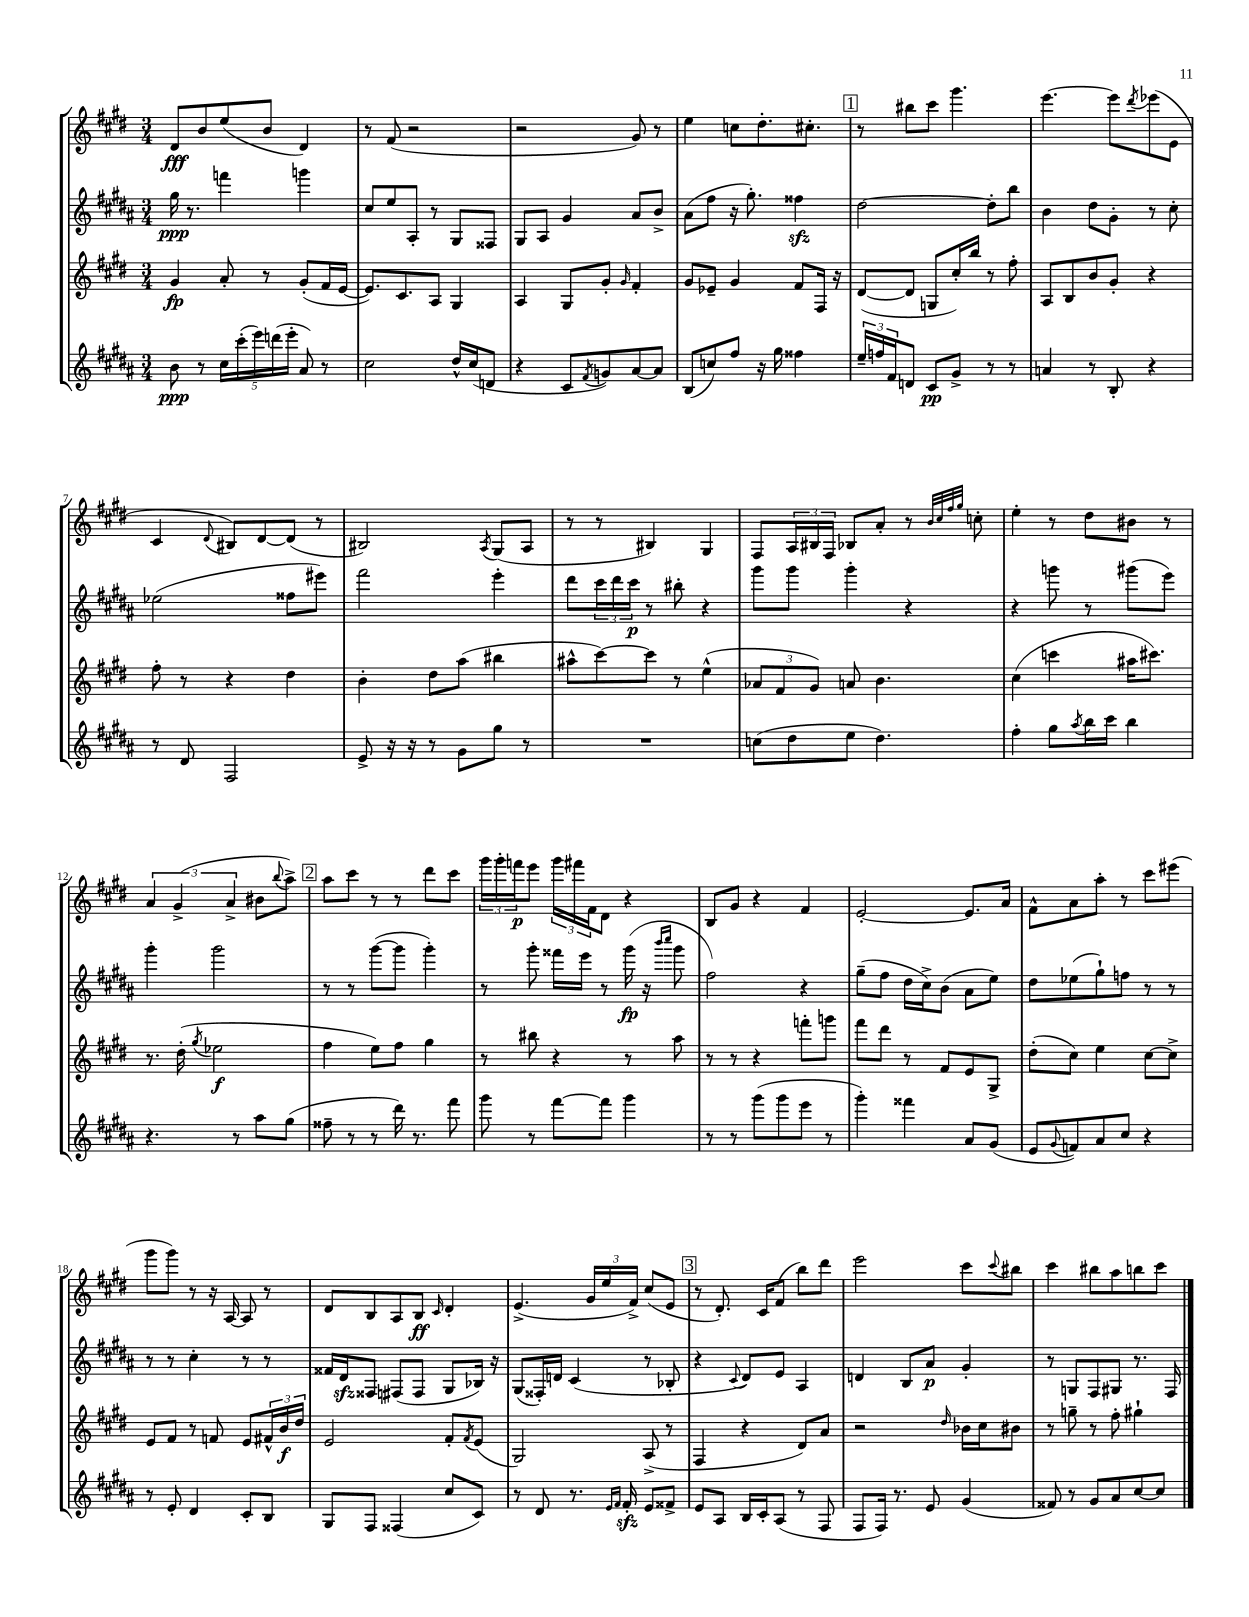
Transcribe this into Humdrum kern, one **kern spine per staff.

**kern	**dynam	**kern	**dynam	**kern	**dynam	**kern	**dynam
*part4	*part4	*part3	*part3	*part2	*part2	*part1	*part1
*staff4	*staff4	*staff3	*staff3	*staff2	*staff2	*staff1	*staff1
*clefG2	*	*clefG2	*	*clefG2	*	*clefG2	*
*k[f#c#g#d#a#]	*	*k[f#c#g#d#]	*	*k[f#c#g#d#a#]	*	*k[f#c#g#d#]	*
*M3/4	*	*M3/4	*	*M3/4	*	*M3/4	*
=1	=1	=1	=1	=1	=1	=1	=1
8b\	ppp	4g#/	fp	16gg#\	ppp	8d#/L	fff
.	.	.	.	8.r	.	.	.
8r	.	.	.	.	.	8b/	.
20cc#\LL	.	8a'/	.	4fffn\	.	(8ee/	.
(20ccc#'\	.	.	.	.	.	.	.
20eee\)	.	.	.	.	.	.	.
.	.	8r	.	.	.	8b/J	.
(20dddn\	.	.	.	.	.	.	.
20eee'\JJ	.	.	.	.	.	.	.
8a#/)	.	(8g#'/L	.	4gggn\	.	4d#/)	.
8r	.	16f#/L	.	.	.	.	.
.	.	[16e/JJ	.	.	.	.	.
=2	=2	=2	=2	=2	=2	=2	=2
2cc#\	.	8.e/L])	.	8cc#/L	.	8r	.
.	.	.	.	8ee/	.	(8f#/	.
.	.	8.c#/	.	.	.	.	.
.	.	.	.	8A#'/J	.	2r	.
.	.	8A/J	.	8r	.	.	.
16dd#^^/LL	.	4G#/	.	8G#/L	.	.	.
(16cc#/J	.	.	.	.	.	.	.
8dn/J	.	.	.	8F##X/J	.	.	.
=3	=3	=3	=3	=3	=3	=3	=3
4r	.	4A/	.	8G#/L	.	2r	.
.	.	.	.	8A#/J	.	.	.
8c#/L	.	8G#/L	.	4g#/	.	.	.
8qf#/	.	.	.	.	.	.	.
8gn/)	.	8g#'/J	.	.	.	.	.
.	.	16qqg#/	.	.	.	.	.
[8a#/	.	4f#'/	.	8a#/L	.	8g#/)	.
8a#/J]	.	.	.	8b^/J	.	8r	.
=4	=4	=4	=4	=4	=4	=4	=4
(8B/L	.	8g#/L	.	(8a#\L	.	4ee\	.
8ccn/)	.	8e-X~/J	.	8ff#\J	.	.	.
8ff#/J	.	4g#/	.	16r	.	8ccn\L	.
.	.	.	.	8.gg#'\)	.	.	.
16r	.	.	.	.	.	8.dd#'\	.
16gg#\	.	.	.	.	.	.	.
4ff##X\	.	8f#/L	.	4ff##Xzz\	.	.	.
.	.	.	.	.	.	8.cc#X'\J	.
.	.	16F#/Jk	.	.	.	.	.
.	.	16r	.	.	.	.	.
!!LO:REH:place=s1:t=1
=5	=5	=5	=5	=5	=5	=5	=5
24ee~/LL	.	([8d#/L	.	[2dd#\	.	8r	.
24ffn/	.	.	.	.	.	.	.
24f#/J	.	.	.	.	.	.	.
8dn/J	.	8d#/J]	.	.	.	8bb#X\L	.
8c#/L	pp	8Gn/L	.	.	.	8ccc#\J	.
8g#^/J	.	16cc#'/L)	.	.	.	4.ggg#\	.
.	.	16bb/JJ	.	.	.	.	.
8r	.	8r	.	8dd#'\L]	.	.	.
8r	.	8ff#'\	.	8bb\J	.	.	.
=6	=6	=6	=6	=6	=6	=6	=6
4an/	.	8A/L	.	4b\	.	[4.eee\	.
.	.	8B/	.	.	.	.	.
8r	.	8b/	.	8dd#\L	.	.	.
8B'/	.	8g#'/J	.	8g#'\J	.	8eee\L]	.
.	.	.	.	.	.	8qddd#/	.
4r	.	4r	.	8r	.	(8eee-X\	.
.	.	.	.	8cc#'\	.	8e\J	.
!!LO:LB:g=z
=7	=7	=7	=7	=7	=7	=7	=7
8r	.	8ff#'\	.	(2ee-X\	.	4c#/	.
8d#/	.	8r	.	.	.	.	.
.	.	.	.	.	.	8qqd#/	.
2F#/	.	4r	.	.	.	8B#X/L)	.
.	.	.	.	.	.	[8d#/	.
.	.	4dd#\	.	8ff##X\L	.	(8d#/J]	.
.	.	.	.	8eee#X\J)	.	8r	.
=8	=8	=8	=8	=8	=8	=8	=8
8e^/	.	4b'\	.	2fff#\	.	2B#X/)	.
16r	.	.	.	.	.	.	.
16r	.	.	.	.	.	.	.
8r	.	8dd#\L	.	.	.	.	.
8g#\L	.	(8aa\J	.	.	.	.	.
.	.	.	.	.	.	8qA/	.
8gg#\J	.	4bb#X\	.	4eee'\	.	(8G#/L	.
8r	.	.	.	.	.	8A/J	.
=9	=9	=9	=9	=9	=9	=9	=9
2.r	.	8aa#X^^\L	.	8ddd#\L	.	8r	.
.	.	[8ccc#\)	.	24ccc#\L	.	8r	.
.	.	.	.	24ddd#\	.	.	.
.	.	.	.	24ccc#\JJ	p	.	.
.	.	8ccc#\J]	.	8r	.	4B#X/)	.
.	.	8r	.	8bb#X'\	.	.	.
.	.	(4ee^^\	.	4r	.	4G#/	.
=10	=10	=10	=10	=10	=10	=10	=10
(8ccn\L	.	12a-X/L	.	8ggg#\L	.	8F#/L	.
.	.	12f#/	.	.	.	.	.
8dd#\	.	.	.	8ggg#\J	.	24A/L	.
.	.	12g#/J)	.	.	.	24B#X/	.
.	.	.	.	.	.	24F#/JJ	.
8ee\J	.	8an/	.	4ggg#'\	.	8B-X/L	.
4.dd#\)	.	4.b\	.	.	.	8a'/J	.
.	.	.	.	4r	.	8r	.
.	.	.	.	.	.	32qqb/LLL	.
.	.	.	.	.	.	32qqcc#/	.
.	.	.	.	.	.	32qqff#/	.
.	.	.	.	.	.	32qqgg#/JJJ	.
.	.	.	.	.	.	8ccn'\	.
=11	=11	=11	=11	=11	=11	=11	=11
4ff#'\	.	(4cc#\	.	4r	.	4ee'\	.
8gg#\L	.	4cccn\	.	8gggn\	.	8r	.
8qaa#/	.	.	.	.	.	.	.
16bb\L	.	.	.	8r	.	8dd#\L	.
16ccc#\JJ	.	.	.	.	.	.	.
4bb\	.	16aa#X\KL	.	(8ggg#X\L	.	8b#X\J	.
.	.	8.ccc#X\J)	.	.	.	.	.
.	.	.	.	8eee\J)	.	8r	.
!!LO:LB:g=z
=12	=12	=12	=12	=12	=12	=12	=12
4.r	.	8.r	.	4ggg#'\	.	6a/	.
.	.	.	.	.	.	(6g#^/	.
.	.	(16dd#'\	.	.	.	.	.
.	.	8qgg#/	.	.	.	.	.
.	.	2ee-X\	f	2ggg#\	.	.	.
.	.	.	.	.	.	6a^/	.
8r	.	.	.	.	.	.	.
8aa#\L	.	.	.	.	.	8b#X\L	.
.	.	.	.	.	.	8qqbb/	.
(8gg#\J	.	.	.	.	.	8aa^\J)	.
!!LO:REH:place=s1:t=2
=13	=13	=13	=13	=13	=13	=13	=13
8ff##X~\	.	4ff#\	.	8r	.	8aa\L	.
8r	.	.	.	8r	.	8ccc#\J	.
8r	.	8ee\L)	.	([8ggg#\L	.	8r	.
16ddd#\)	.	8ff#\J	.	8ggg#\J]	.	8r	.
8.r	.	.	.	.	.	.	.
.	.	4gg#\	.	4ggg#'\)	.	8ddd#\L	.
8fff#\	.	.	.	.	.	8ccc#\J	.
=14	=14	=14	=14	=14	=14	=14	=14
8ggg#\	.	8r	.	8r	.	24ggg#\LL	.
.	.	.	.	.	.	24ggg#'\	.
.	.	.	.	.	.	24fffn\J	p
8r	.	8bb#X\	.	8ggg#'\	.	8eee\J	.
[8fff#\L	.	4r	.	16fff##X\LL	.	24ggg#\LL	.
.	.	.	.	.	.	24fff#X\	.
.	.	.	.	16eee\JJ	.	.	.
.	.	.	.	.	.	24f#\J	.
8fff#\J]	.	.	.	8r	.	8d#\J	.
4ggg#\	.	8r	.	(16ggg#\	fp	4r	.
.	.	.	.	16r	.	.	.
.	.	.	.	16qqbbb/LL	.	.	.
.	.	.	.	16qqcccc#/JJ	.	.	.
.	.	8aa\	.	8ggg#\	.	.	.
=15	=15	=15	=15	=15	=15	=15	=15
8r	.	8r	.	2ff#\)	.	8B/L	.
8r	.	8r	.	.	.	8g#/J	.
(8ggg#\L	.	4r	.	.	.	4r	.
8ggg#\	.	.	.	.	.	.	.
8eee\J	.	8fffn'\L	.	4r	.	4f#/	.
8r	.	8gggn\J	.	.	.	.	.
=16	=16	=16	=16	=16	=16	=16	=16
4ggg#'\)	.	8fff#\L	.	(8gg#~\L	.	[2e'/	.
.	.	8ddd#\J	.	8ff#\J	.	.	.
4fff##X\	.	8r	.	16dd#\LL	.	.	.
.	.	.	.	16cc#^\J)	.	.	.
.	.	8f#/L	.	(8b\J	.	.	.
8a#/L	.	8e/	.	8a#\L	.	8.e/L]	.
(8g#/J	.	8G#^/J	.	8ee\J)	.	.	.
.	.	.	.	.	.	16a/Jk	.
=17	=17	=17	=17	=17	=17	=17	=17
8e/L	.	(8dd#'\L	.	8dd#\L	.	8f#^^\L	.
8qqg#/	.	.	.	.	.	.	.
8fn/)	.	8cc#\J)	.	(8ee-X\	.	8a\	.
8a#/	.	4ee\	.	8gg#`\)	.	8aa'\J	.
8cc#/J	.	.	.	8ffn\J	.	8r	.
4r	.	[8cc#\L	.	8r	.	8ccc#\L	.
.	.	8cc#^\J]	.	8r	.	(8eee#X\J	.
!!LO:LB:g=z
=18	=18	=18	=18	=18	=18	=18	=18
8r	.	8e/L	.	8r	.	8ggg#\L	.
8e'/	.	8f#/J	.	8r	.	8ggg#\J)	.
4d#/	.	8r	.	4cc#'\	.	8r	.
.	.	8fn/	.	.	.	16r	.
.	.	.	.	.	.	[16A/	.
8c#'/L	.	8e/L	.	8r	.	8A/]	.
8B/J	.	24f#X^^/L	.	8r	.	8r	.
.	.	24b/	f	.	.	.	.
.	.	24dd#/JJ	.	.	.	.	.
=19	=19	=19	=19	=19	=19	=19	=19
8G#/L	.	2e/	.	16f##X/LL	.	8d#/L	.
.	.	.	.	16d#zz/J	.	.	.
8F#/J	.	.	.	8F##X/J	.	8B/	.
(4F##X/	.	.	.	(8F#X/L	.	8A/	.
.	.	.	.	8F#/J	.	8B/J	ff
.	.	.	.	.	.	16qqc#/	.
8cc#/L	.	8f#'/L	.	8G#/L	.	4d#'/	.
.	.	8qf#/	.	.	.	.	.
8c#/J)	.	(8e/J	.	16B-X/Jk)	.	.	.
.	.	.	.	16r	.	.	.
=20	=20	=20	=20	=20	=20	=20	=20
8r	.	2G#/)	.	(8G#/L	.	(4.e^/	.
8d#/	.	.	.	16F##X'/L)	.	.	.
.	.	.	.	16dn/JJ	.	.	.
8.r	.	.	.	(4c#/	.	.	.
.	.	.	.	.	.	24g#/LL	.
.	.	.	.	.	.	24ee/	.
16qqe/LL	.	.	.	.	.	.	.
16qqf#/JJ	.	.	.	.	.	.	.
16f#zz'/	.	.	.	.	.	.	.
.	.	.	.	.	.	24f#^/JJ)	.
8e/L	.	(8A^/	.	8r	.	(8cc#/L	.
8f##X^/J	.	8r	.	8B-X'/	.	8e/J	.
!!LO:REH:place=s1:t=3
=21	=21	=21	=21	=21	=21	=21	=21
8e/L	.	4F#/	.	4r	.	8r	.
8A#/J	.	.	.	.	.	8.d#'/)	.
.	.	.	.	8qqc#/	.	.	.
16B/LL	.	4r	.	8d#/L)	.	.	.
16c#'/J	.	.	.	.	.	16c#/KL	.
(8A#/J	.	.	.	8e/J	.	(8f#/J	.
8r	.	8d#/L)	.	4A#/	.	8bb\L)	.
8F#/	.	8a/J	.	.	.	8ddd#\J	.
=22	=22	=22	=22	=22	=22	=22	=22
8F#/L	.	2r	.	4dn/	.	2eee\	.
16F#/Jk)	.	.	.	.	.	.	.
8.r	.	.	.	.	.	.	.
.	.	.	.	8B/L	.	.	.
8e/	.	.	.	8a#/J	p	.	.
.	.	16qqdd#/	.	.	.	.	.
(4g#/	.	16b-X\LL	.	4g#'/	.	8ccc#\L	.
.	.	16cc#\J	.	.	.	.	.
.	.	.	.	.	.	8qqccc#/	.
.	.	8b#X\J	.	.	.	8bb#X\J	.
=23	=23	=23	=23	=23	=23	=23	=23
8f##X/)	.	8r	.	8r	.	4ccc#\	.
8r	.	8ggn~\	.	8Gn/L	.	.	.
8g#/L	.	8r	.	8F#/	.	8bb#X\L	.
8a#/	.	8ff#'\	.	8G#X/J	.	8aa\	.
[8cc#/	.	4gg#X`\	.	8.r	.	8bbn\	.
8cc#/J]	.	.	.	.	.	8ccc#\J	.
.	.	.	.	16F#/	.	.	.
==	==	==	==	==	==	==	==
*-	*-	*-	*-	*-	*-	*-	*-
